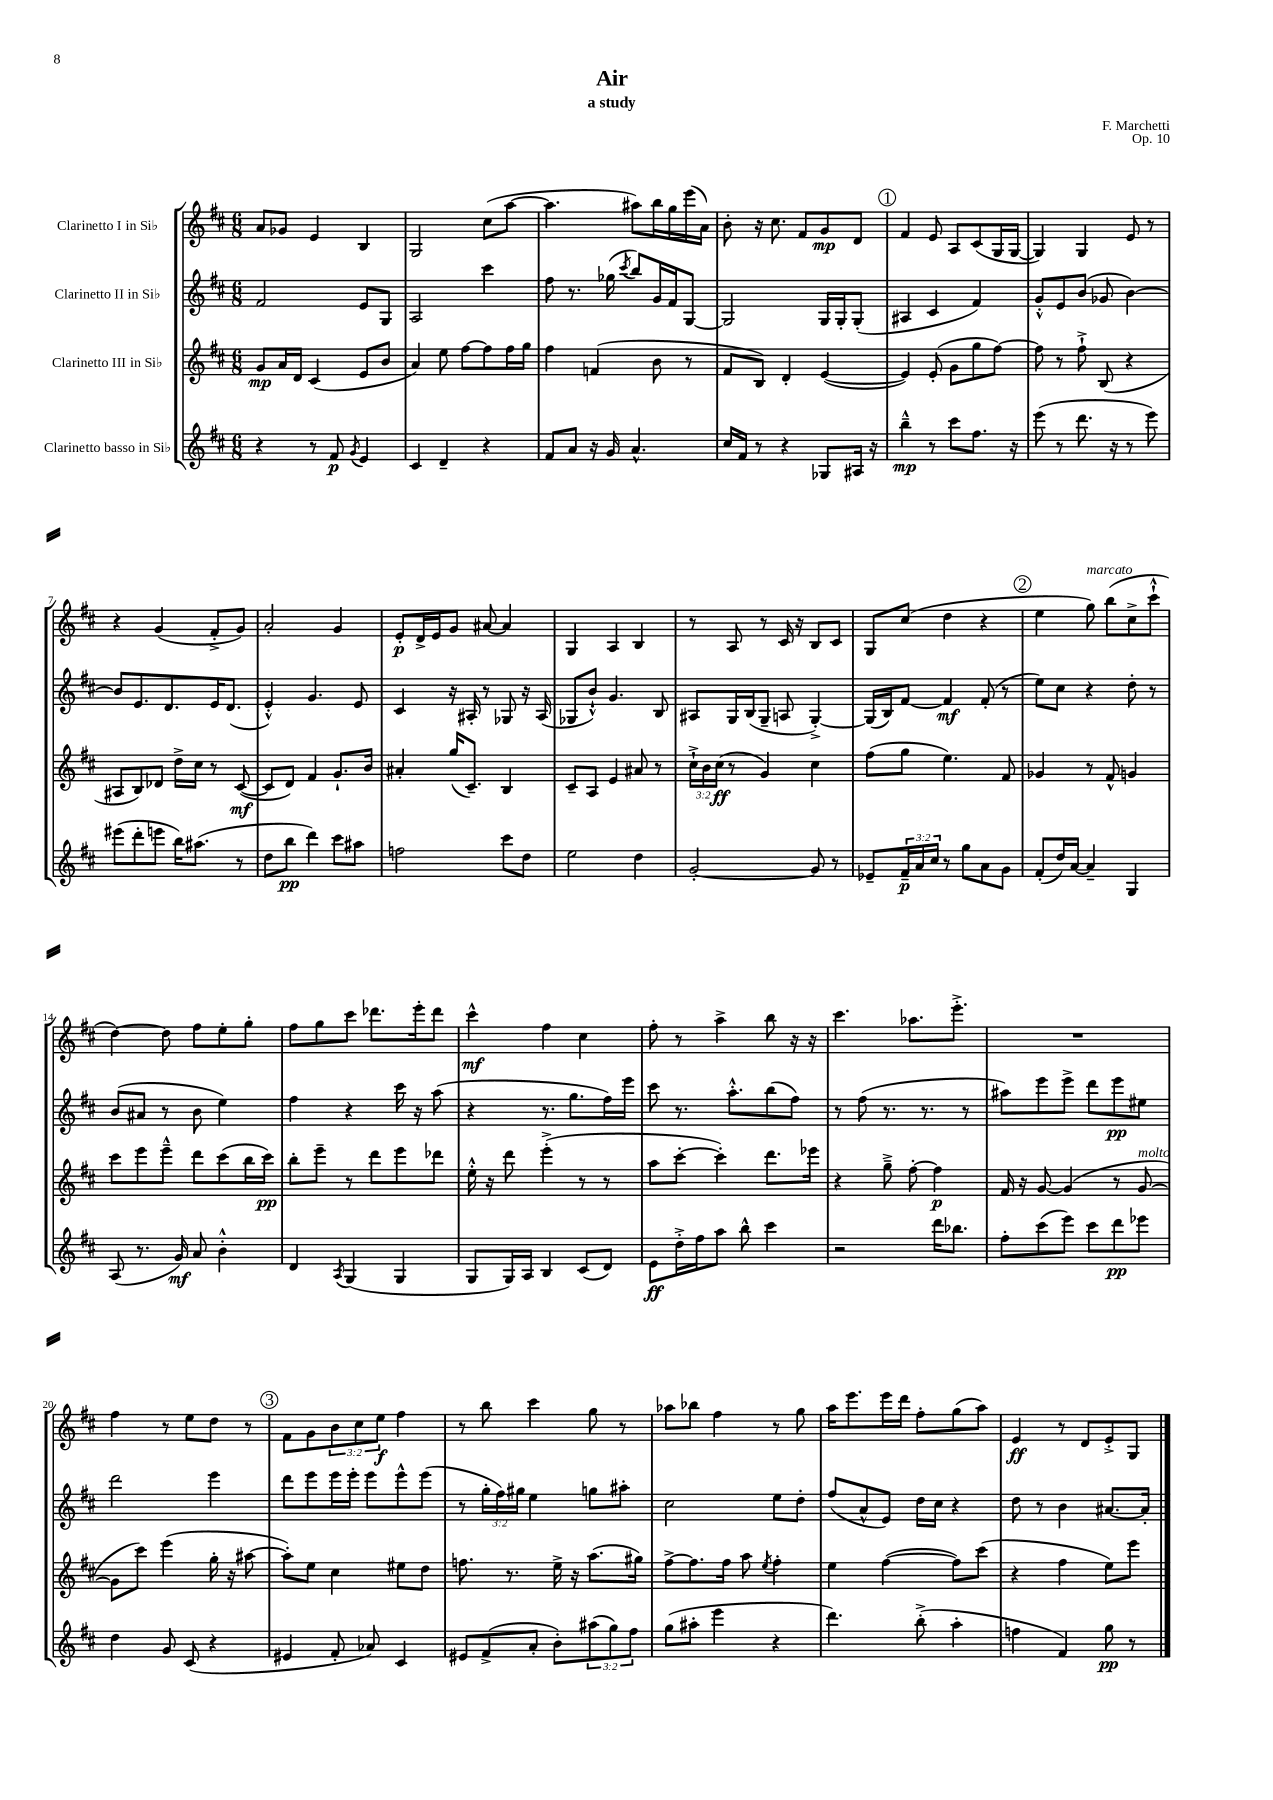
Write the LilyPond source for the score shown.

\header { title = "Air" composer = "F. Marchetti" subtitle = "a study" opus = "Op. 10" }
<<
\new StaffGroup <<
\new Staff = "s0" \with { instrumentName = "Clarinetto I in Sib" } {
    \clef treble \key d \major \numericTimeSignature \time 6/8 \override Staff.TupletNumber.text = #tuplet-number::calc-fraction-text
    a'8 ges'8 e'4 b4 |
    g2 cis''8( a''8~ |
    a''4. ais''8) b''16 g''16 e'''16( a'16) |
    b'8-. r16 cis''8. fis'8 g'8\mp d'8 |
    \mark \markup { \circle "1" } fis'4 e'8 a8 cis'8( g16 g16~ |
    g4) g4 e'8 r8 |
    r4 g'4( fis'8-.-> g'8) |
    a'2-. g'4 |
    e'8-.\p d'16-> e'16 g'8 ais'8~ ais'4 |
    g4 a4 b4 |
    r8 a8 r8 cis'16 r16 b8 cis'8 |
    g8 cis''8( d''4 r4 |
    \mark \markup { \circle "2" } e''4 g''8^\markup { \italic "marcato" }) b''8( cis''8-> cis'''8-!-^ |
    d''4~) d''8 fis''8 e''8-. g''8-. |
    fis''8 g''8 cis'''8 des'''8. e'''16-. des'''8 |
    cis'''4-^\mf fis''4 cis''4 |
    fis''8-. r8 a''4-> b''8 r16 r16 |
    cis'''4. aes''8. e'''8.-.-> |
    R2. |
    fis''4 r8 e''8 d''8 r8 |
    \mark \markup { \circle "3" } fis'8 g'8 \tuplet 3/2 { b'8 cis''8 e''8\f } fis''4 |
    r8 b''8 cis'''4 g''8 r8 |
    aes''8 bes''8 fis''4 r8 g''8 |
    a''16 e'''8. e'''16 d'''16 fis''8-. g''8( a''8) |
    e'4\ff r8 d'8 e'8-.-> g8 \bar "|." |
}
\new Staff = "s1" \with { instrumentName = "Clarinetto II in Sib" } {
    \clef treble \key d \major \numericTimeSignature \time 6/8 \override Staff.TupletNumber.text = #tuplet-number::calc-fraction-text
    fis'2 e'8 g8 |
    a2 cis'''4 |
    fis''8 r8. ges''16( \acciaccatura { cis'''8 } b''8) g'16 fis'16 g8~ |
    g2 g16 g16-. g8-.( |
    \mark \markup { \circle "1" } ais4 cis'4 fis'4) |
    g'8-.-^ e'8 b'8( ges'8 b'4~) |
    b'8 e'8. d'8. e'16 d'8.( |
    e'4-.-^) g'4. e'8 |
    cis'4 r16 ais16-. r8 ges8 r16 ais16( |
    ges8 b'8-!-^) g'4. b8 |
    ais8 g16 b16( g8-- a8 g4~-.->) |
    g16( b16) fis'8~ fis'4\mf fis'8-.( r8 |
    \mark \markup { \circle "2" } e''8) cis''8 r4 d''8-. r8 |
    b'8( ais'8 r8 b'8 e''4) |
    fis''4 r4 cis'''16 r16 a''8( |
    r4 r8. g''8. fis''16) e'''16 |
    cis'''8 r8. a''8.-.-^ b''8( fis''8) |
    r8 fis''8( r8. r8. r8 |
    ais''8) e'''8 e'''8-> d'''8 e'''8\pp eis''8 |
    d'''2 e'''4 |
    \mark \markup { \circle "3" } d'''8 e'''8 e'''16 e'''16-. e'''8 e'''8-^ e'''8( |
    r8 \tuplet 3/2 { g''16-. fis''16) gis''16 } e''4 g''8 ais''8-. |
    cis''2 e''8 d''8-. |
    fis''8( a'8-^ e'8) d''16 cis''16 r4 |
    d''8 r8 b'4 ais'8.~ ais'16-. \bar "|." |
}
\new Staff = "s2" \with { instrumentName = "Clarinetto III in Sib" } {
    \clef treble \key d \major \numericTimeSignature \time 6/8 \override Staff.TupletNumber.text = #tuplet-number::calc-fraction-text
    g'8\mp a'16 d'16 cis'4( e'8 b'8 |
    a'4) e''8 fis''8~ fis''8 fis''16 g''16 |
    fis''4 f'4( b'8 r8 |
    fis'8 b8) d'4-. e'4~( |
    \mark \markup { \circle "1" } e'4) e'8-.( g'8 g''8 fis''8~) |
    fis''8 r8 fis''8-!-> b8( r4 |
    ais8 b8) des'8 d''16-> cis''16 r8 cis'8~\mf( |
    cis'8 d'8) fis'4 g'8.-! b'16 |
    ais'4-. g''16( cis'8.--) b4 |
    cis'8-- a8 e'4 ais'8 r8 |
    \tuplet 3/2 { cis''16-!-> b'16 cis''16\ff( } r8 g'4) cis''4 |
    fis''8( g''8 e''4.) fis'8 |
    \mark \markup { \circle "2" } ges'4 r8 fis'8-^ g'4 |
    cis'''8 e'''8 e'''8---^ d'''8 cis'''8( b''16 cis'''16\pp) |
    b''8-. e'''8-- r8 d'''8 e'''8 des'''8 |
    e''16-.-^ r16 d'''8 e'''4-.->( r8 r8 |
    a''8 cis'''8~-. cis'''4-.) d'''8. ees'''16 |
    r4 g''8---> fis''8~-. fis''4\p |
    fis'16 r16 g'8~ g'4( r8 g'8~^\markup { \italic "molto" } |
    g'8 cis'''8) e'''4( g''16-. r16 ais''8~ |
    \mark \markup { \circle "3" } ais''8-.) e''8 cis''4 eis''8 d''8 |
    f''8. r8. e''16-> r16 a''8.( gis''16) |
    fis''8~-> fis''8. fis''16 a''8 \acciaccatura { e''8 } fis''4-. |
    e''4 fis''4~( fis''8) cis'''8( |
    r4 fis''4 e''8) e'''8 \bar "|." |
}
\new Staff = "s3" \with { instrumentName = "Clarinetto basso in Sib" } {
    \clef treble \key d \major \numericTimeSignature \time 6/8 \override Staff.TupletNumber.text = #tuplet-number::calc-fraction-text
    r4 r8 fis'8\p \acciaccatura { g'8 } e'4 |
    cis'4 d'4-- r4 |
    fis'8 a'8 r16 g'16 a'4.-^ |
    cis''16 fis'16 r8 r4 ges8 ais16 r16 |
    \mark \markup { \circle "1" } b''4---^\mp r8 cis'''8 fis''8. r16 |
    e'''8( r8 d'''8. r16 r8 e'''8) |
    eis'''8( d'''8-. e'''8 b''16) ais''8.( r8 |
    d''8 b''8\pp d'''4) cis'''8 ais''8 |
    f''2 cis'''8 d''8 |
    e''2 d''4 |
    g'2~-. g'8 r8 |
    ees'8-- \tuplet 3/2 { fis'16--\p a'16 cis''16 } r8 g''8 a'8 g'8 |
    \mark \markup { \circle "2" } fis'8-.( d''16) a'16~ a'4-- g4 |
    a8( r8. g'16\mf) a'8 b'4-.-^ |
    d'4 \acciaccatura { a8 } g4( g4 |
    g8 g16) a16 b4 cis'8( d'8) |
    e'8\ff d''16-.-> fis''16 a''8 b''8-^ cis'''4 |
    r2 d'''16 bes''8. |
    fis''8-. cis'''8( e'''8) cis'''8 d'''8\pp ees'''8 |
    d''4 g'8 cis'8( r4 |
    \mark \markup { \circle "3" } eis'4 fis'8-. aes'8) cis'4 |
    eis'8 fis'8->( a'8-. b'8-.) \tuplet 3/2 { ais''8( g''8) fis''8 } |
    g''8( ais''8-. e'''4 r4 |
    d'''4.) b''8-.->( a''4-. |
    f''4 fis'4) g''8\pp r8 \bar "|." |
}
>>
>>
